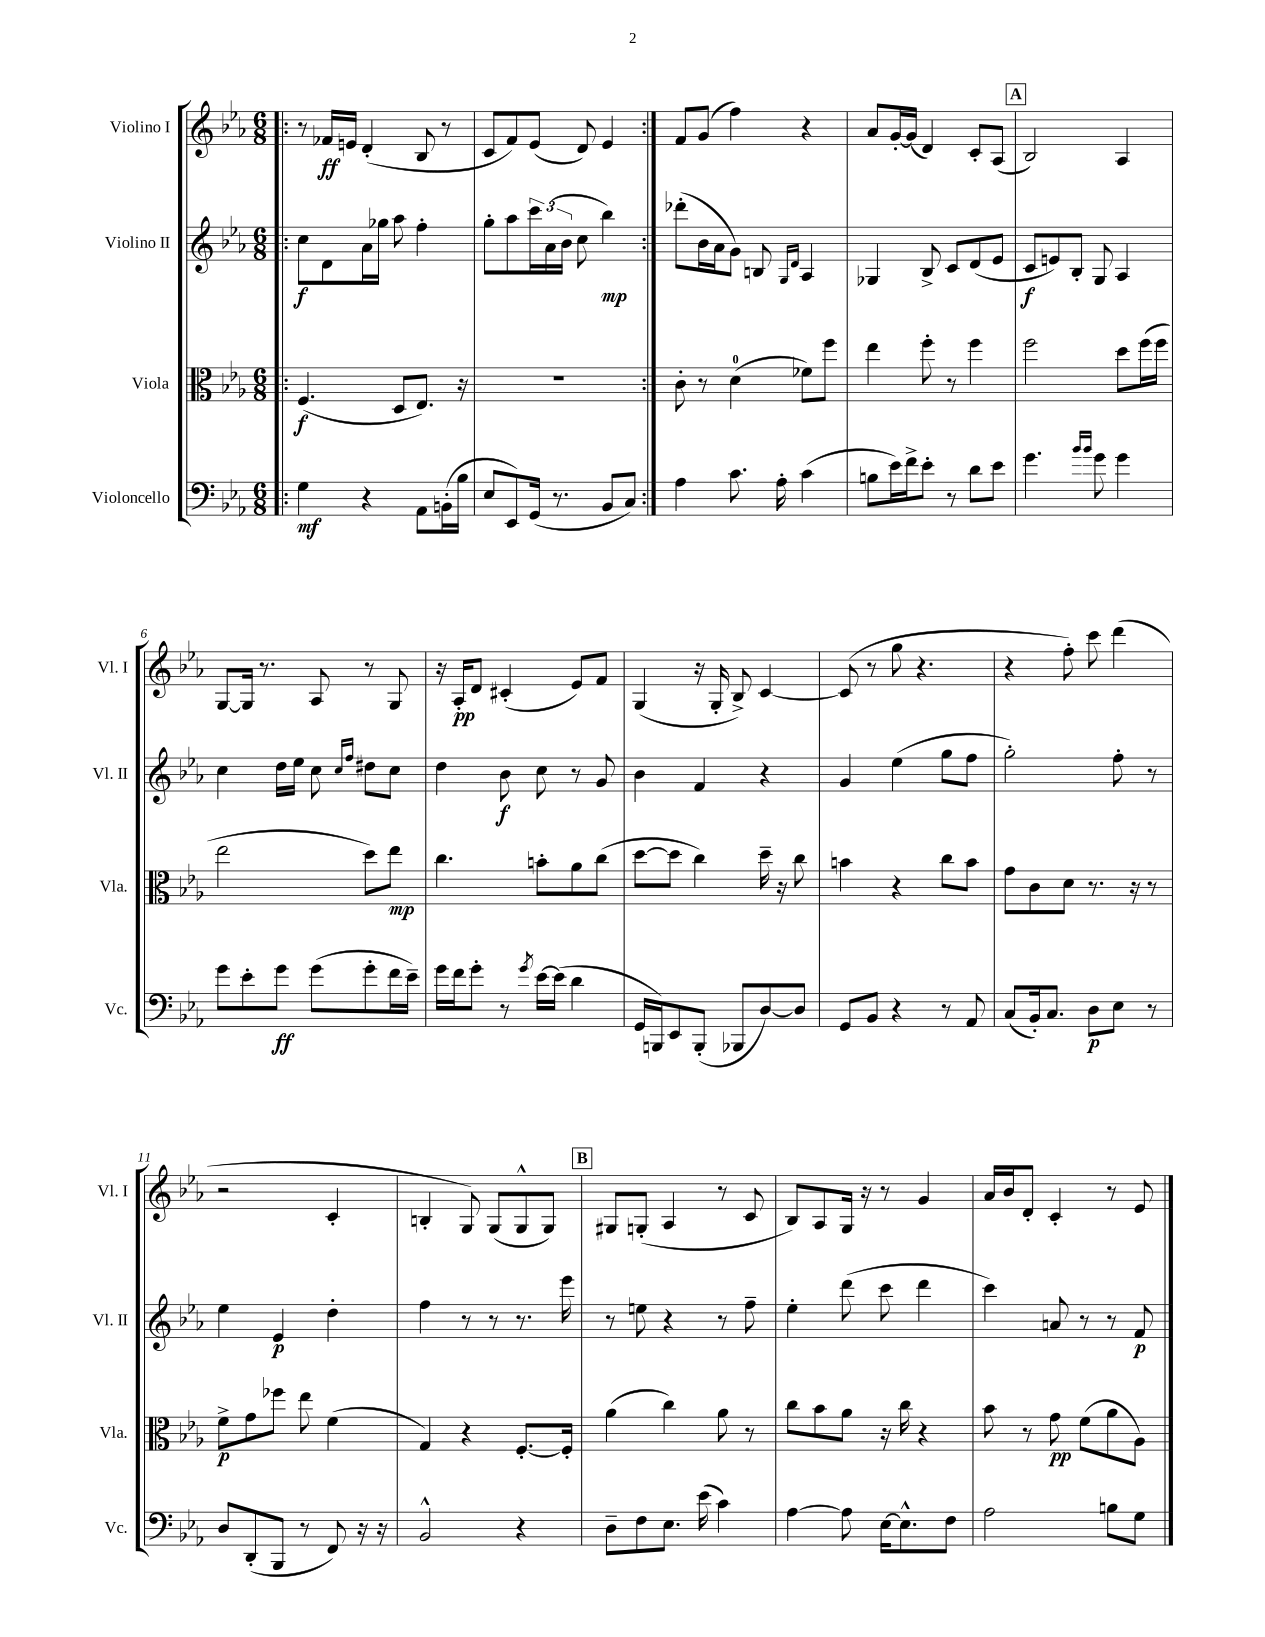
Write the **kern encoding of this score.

**kern	**kern	**kern	**kern
*staff4	*staff3	*staff2	*staff1
*clefF4	*clefC3	*clefG2	*clefG2
*k[b-e-a-]	*k[b-e-a-]	*k[b-e-a-]	*k[b-e-a-]
*M6/8	*M6/8	*M6/8	*M6/8
=!|:	=!|:	=!|:	=!|:
4G	(4.F	8cc	8r
.	.	8d	16f-
.	.	.	16e
4r	.	16a-	(4d'
.	.	16gg-	.
.	8D	8aa-	.
8AA-	8.E-)	4ff'	8B-
(16BB'	.	.	8r
16B-	16r	.	.
=	=	=	=
8E-	2.r	8gg'	8c
8EE-)	.	8aa-	8f)
(16GG	.	24ccc	(8e-
.	.	(24a-	.
8.r	.	.	.
.	.	24b-	.
.	.	8cc	8d)
8BB-	.	4bb-)	4e-
8C)	.	.	.
=:|!	=:|!	=:|!	=:|!
4A-	8c'	(8ddd-'	8f
.	8r	16b-	(8g
.	.	16a-	.
8.c	(4d	8g)	4ff)
.	.	8B	.
16A-'	.	.	.
.	.	16qqG	.
.	.	16qqd	.
(4c	8f-)	4A-	4r
.	8ff	.	.
=	=	=	=
8B	4ee-	4G-	8a-
16e-)	.	.	[16g'
16f^	.	.	(16g]
8e-'	8ff'	8B-^	4d)
8r	8r	8c	.
8d	4ff	(8d	8c'
8e-	.	8e-	(8A-
=	=	=	=
4.g	2ff	8c	2B-)
.	.	8e)	.
.	.	8B-'	.
16qqb-	.	.	.
16qqb-	.	.	.
8g	.	8G	.
4g	8dd	4A-	4A-
.	(16ff	.	.
.	16ff	.	.
=	=	=	=
8g	2ee-	4cc	[8G
8e-'	.	.	16G]
.	.	.	8.r
8g	.	16dd	.
.	.	16ee-	.
(8g	.	8cc	8A-
.	.	16qqcc	.
.	.	16qqff	.
8g'	8dd)	8dd#	8r
16f	8ee-	8cc	8G
16e-~)	.	.	.
=	=	=	=
16g	4.cc	4dd	16r
16f	.	.	16A-'
8g'	.	.	8d
8r	.	8b-	(4c#'
8qg	.	.	.
[16e-	8b'	8cc	.
(16e-]	.	.	.
4d	8a-	8r	8e-)
.	(8cc	8g	8f
=	=	=	=
16GG	[8dd	4b-	(4G
16BBB)	.	.	.
8EE-	8dd]	.	.
(8BBB'	4cc)	4f	16r
.	.	.	16G'
8BBB-	.	.	8B-^)
[8D)	16dd~	4r	[4c
.	16r	.	.
8D]	8cc	.	.
=	=	=	=
8GG	4b	4g	(8c]
8BB-	.	.	8r
4r	4r	(4ee-	8gg
.	.	.	4.r
8r	8cc	8gg	.
8AA-	8b	8ff	.
=	=	=	=
(8C	8g	2gg')	4r
16BB-')	8c	.	.
8.C	.	.	.
.	8d	.	8ff')
8D	8.r	.	8ccc
8E-	.	8ff'	(4ddd
.	16r	.	.
8r	8r	8r	.
=	=	=	=
8D	8f^	4ee-	2r
(8DD'	8g	.	.
8BBB-	8ff-	4e-	.
8r	8ee-	.	.
8FF)	(4f	4dd'	4c'
16r	.	.	.
16r	.	.	.
=	=	=	=
2BB-^^	4G)	4ff	4B'
.	4r	8r	8G)
.	.	8r	(8G
4r	[8.F'	8.r	8G^^
.	.	.	8G)
.	16F']	16eee-	.
=	=	=	=
8D~	(4a-	8r	8G#
8F	.	8ee	(8G'
8.E-	4cc)	4r	4A-
(16e-	.	.	.
4c)	8a-	8r	8r
.	8r	8ff~	8c
=	=	=	=
[4A-	8cc	4ee-'	8B-)
.	8b-	.	8A-
8A-]	8a-	(8ddd	16G
.	.	.	16r
[16E-	16r	8ccc	8r
8.E-^^]	16cc	.	.
.	4r	4ddd	4g
8F	.	.	.
=	=	=	=
2A-	8b-	4ccc)	16a-
.	.	.	16b-
.	8r	.	8d'
.	8g	8a	4c'
.	(8f	8r	.
8B	8a-	8r	8r
8G	8A-)	8f	8e-
==	==	==	==
*-	*-	*-	*-
